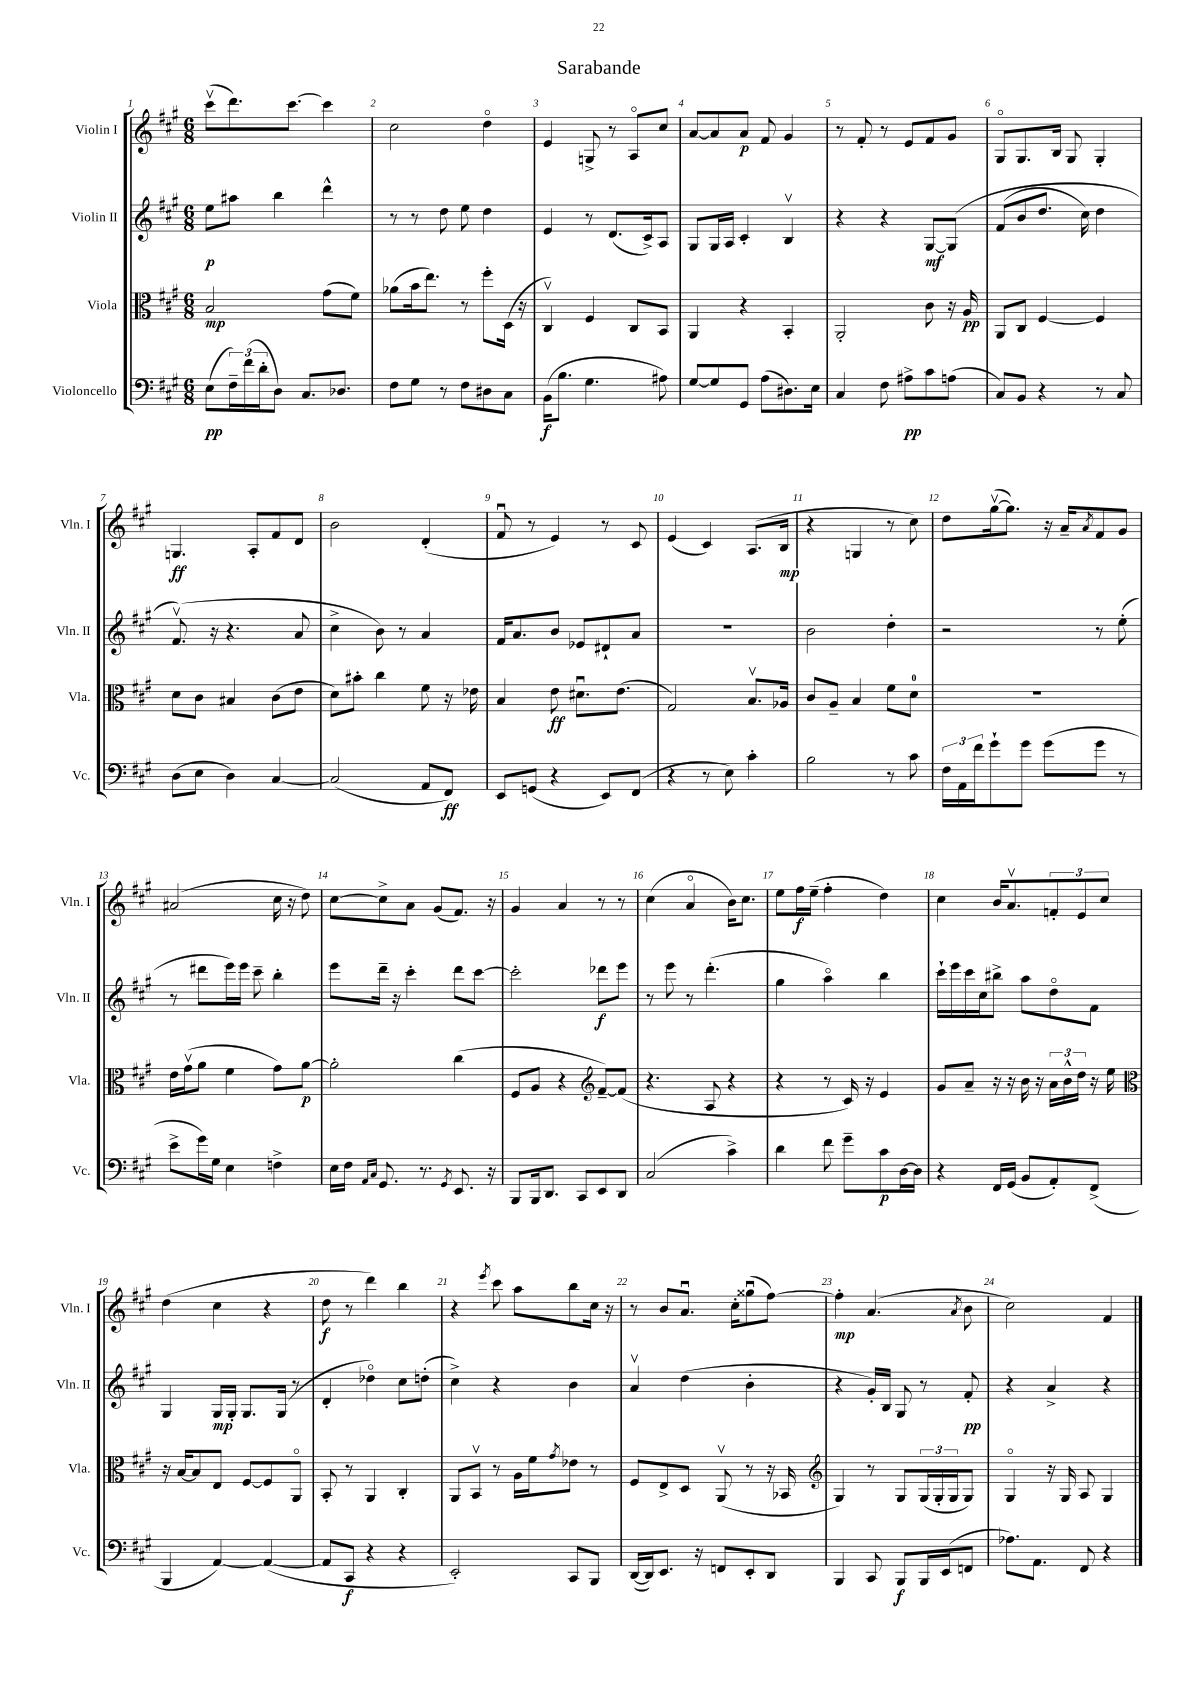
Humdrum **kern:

**kern	**dynam	**kern	**dynam	**kern	**dynam	**kern	**dynam
*part4	*part4	*part3	*part3	*part2	*part2	*part1	*part1
*staff4	*staff4	*staff3	*staff3	*staff2	*staff2	*staff1	*staff1
*I"Violoncello	*	*I"Viola	*	*I"Violin II	*	*I"Violin I	*
*I'Vc.	*	*I'Vla.	*	*I'Vln. II	*	*I'Vln. I	*
*clefF4	*	*clefC3	*	*clefG2	*	*clefG2	*
*k[f#c#g#]	*	*k[f#c#g#]	*	*k[f#c#g#]	*	*k[f#c#g#]	*
*M6/8	*	*M6/8	*	*M6/8	*	*M6/8	*
=1	=1	=1	=1	=1	=1	=1	=1
(8E\L	pp	2B/	mp	8ee\L	p	(8ccc#v\L	.
24F#~\L)	.	.	.	8aa#X\J	.	8.ddd\)	.
(24f#\	.	.	.	.	.	.	.
24d'\J	.	.	.	.	.	.	.
8D\J)	.	.	.	4bb\	.	.	.
.	.	.	.	.	.	[8.ccc#\J	.
8.C#/L	.	.	.	.	.	.	.
.	.	(8g#\L	.	4ddd^^\	.	4ccc#\]	.
8.D-X/J	.	.	.	.	.	.	.
.	.	8f#\J)	.	.	.	.	.
=2	=2	=2	=2	=2	=2	=2	=2
8F#\L	.	(8a-X\L	.	8r	.	2cc#\	.
8G#\J	.	16b\k	.	8r	.	.	.
.	.	8.ee\J)	.	.	.	.	.
8r	.	.	.	8dd\	.	.	.
8F#\L	.	8r	.	8ee\	.	.	.
8D#X\	.	8ff#'\L	.	4dd\	.	4dd\	.
8C#\J	.	(16D\Jk	.	.	.	.	.
.	.	16r	.	.	.	.	.
=3	=3	=3	=3	=3	=3	=3	=3
(16BB\KL	f	4C#v/)	.	4e/	.	4e/	.
8.B\J	.	.	.	.	.	.	.
4.G#\	.	4F#/	.	8r	.	8Gn^/	.
.	.	.	.	(8.d/L	.	8r	.
.	.	8C#/L	.	.	.	8A/L	.
.	.	.	.	16c#^/k)	.	.	.
8A#X\)	.	8BB/J	.	8A/J	.	8cc#/J	.
=4	=4	=4	=4	=4	=4	=4	=4
[8G#/L	.	4AA/	.	8G#/L	.	[8a/L	.
8G#/]	.	.	.	16G#/L	.	8a/]	.
.	.	.	.	16A/JJ	.	.	.
8GG#/J	.	4r	.	4c#'/	.	8a/J	p
(8A\L	.	.	.	.	.	8f#/	.
8.D#X\)	.	4BB'/	.	4Bv/	.	4g#/	.
16E\Jk	.	.	.	.	.	.	.
=5	=5	=5	=5	=5	=5	=5	=5
4C#/	.	2AA'/	.	4r	.	8r	.
.	.	.	.	.	.	8f#'/	.
8F#\	.	.	.	4r	.	8r	.
8A#X^\L	pp	.	.	.	.	8e/L	.
8c#\	.	8c#\	.	[8G#/L	mf	8f#/	.
(8An\J	.	16r	.	(8G#/J]	.	8g#/J	.
.	.	16A/	pp	.	.	.	.
=6	=6	=6	=6	=6	=6	=6	=6
8C#/L)	.	8AA/L	.	(8f#/L	.	8G#/L	.
8BB/J	.	8C#/J	.	8b/	.	8.G#/	.
4r	.	[4F#/	.	8.dd/J	.	.	.
.	.	.	.	.	.	16B/Jk	.
.	.	.	.	.	.	8G#/	.
.	.	.	.	16cc#\)	.	.	.
8r	.	4F#/]	.	4dd\	.	4G#'/	.
8C#/	.	.	.	.	.	.	.
!!LO:LB:g=z
=7	=7	=7	=7	=7	=7	=7	=7
(8D\L	.	8d\L	.	(8.f#v/)	.	4.Gn/	ff
8E\J	.	8c#\J	.	.	.	.	.
.	.	.	.	16r	.	.	.
4D\)	.	4B#X/	.	4.r	.	.	.
.	.	.	.	.	.	8A'/L	.
[4C#/	.	(8c#\L	.	.	.	8f#/	.
.	.	8e\J	.	8a/	.	8d/J	.
=8	=8	=8	=8	=8	=8	=8	=8
(2C#/]	.	8d\L)	.	4cc#^\	.	2b\	.
.	.	8b#X'\J	.	.	.	.	.
.	.	4cc#\	.	8b\)	.	.	.
.	.	.	.	8r	.	.	.
8AA/L	.	8f#\	.	4a/	.	(4d'/	.
8FF#/J)	ff	16r	.	.	.	.	.
.	.	16e-X\	.	.	.	.	.
=9	=9	=9	=9	=9	=9	=9	=9
8EE/L	.	4B/	.	16f#/KL	.	8f#u/	.
.	.	.	.	8.a/	.	.	.
(8GGn/J	.	.	.	.	.	8r	.
4r	.	8e\	ff	8b/J	.	4e/)	.
.	.	8.d#Xu\L	.	8e-X/L	.	.	.
8EE/L)	.	.	.	8d#X`/	.	8r	.
.	.	(8.e\J	.	.	.	.	.
(8FF#/J	.	.	.	8a/J	.	8c#/	.
=10	=10	=10	=10	=10	=10	=10	=10
4r	.	2G#/)	.	2.r	.	(4e/	.
8r	.	.	.	.	.	4c#/)	.
8E\)	.	.	.	.	.	.	.
4c#'\	.	8.Bv/L	.	.	.	(8.A/L	.
.	.	16A-X/Jk	.	.	.	16B/Jk	mp
=11	=11	=11	=11	=11	=11	=11	=11
2B\	.	8c#/L	.	2b\	.	4r	.
.	.	8A~/J	.	.	.	.	.
.	.	4B/	.	.	.	4Gn/	.
8r	.	8f#\L	.	4dd'\	.	8r	.
8c#\	.	8d\J	.	.	.	8cc#\)	.
=12	=12	=12	=12	=12	=12	=12	=12
24F#\LL	.	2.r	.	2r	.	8dd\L	.
24AA\	.	.	.	.	.	.	.
24f#\J	.	.	.	.	.	.	.
8g#`\	.	.	.	.	.	([16gg#v\k	.
.	.	.	.	.	.	8.gg#\J])	.
8g#\J	.	.	.	.	.	.	.
(8g#\L	.	.	.	.	.	16r	.
.	.	.	.	.	.	16a~/KL	.
.	.	.	.	.	.	8qa/	.
8g#\J	.	.	.	8r	.	8f#/	.
8r	.	.	.	(8ee'\	.	8g#/J	.
!!LO:LB:g=z
=13	=13	=13	=13	=13	=13	=13	=13
8e^\L	.	16e\LL	.	8r	.	(2a#X/	.
.	.	(16g#v\J	.	.	.	.	.
16g#\L)	.	8a\J	.	8ddd#X\L	.	.	.
16G#\JJ	.	.	.	.	.	.	.
4E\	.	4f#\	.	16eee\L)	.	.	.
.	.	.	.	16eee\JJ	.	.	.
.	.	.	.	8ccc#~\	.	.	.
4Fn^\	.	8g#\L)	.	4bb'\	.	16cc#\	.
.	.	.	.	.	.	16r	.
.	.	[8a\J	p	.	.	8dd\)	.
=14	=14	=14	=14	=14	=14	=14	=14
16E\LL	.	2a'\]	.	8eee\L	.	[8cc#\L	.
16F#\JJ	.	.	.	.	.	.	.
16qqAA/LL	.	.	.	.	.	.	.
16qqC#/JJ	.	.	.	.	.	.	.
8.GG#/	.	.	.	16ddd~\Jk	.	8cc#^\]	.
.	.	.	.	16r	.	.	.
.	.	.	.	4ccc#'\	.	8a\J	.
8.r	.	.	.	.	.	.	.
.	.	.	.	.	.	(8g#/L	.
8qGG#/	.	.	.	.	.	.	.
8.EE/	.	(4cc#\	.	8ddd\L	.	8.f#/J)	.
.	.	.	.	[8ccc#\J	.	.	.
16r	.	.	.	.	.	16r	.
=15	=15	=15	=15	=15	=15	=15	=15
8BBB/L	.	8F#/L	.	2ccc#'\]	.	4g#/	.
16BBB/k	.	8A/J	.	.	.	.	.
8.DD/J	.	.	.	.	.	.	.
.	.	4r	.	.	.	4a/	.
8CC#/L	.	.	.	.	.	.	.
*	*	*clefG2	*	*	*	*	*
8EE/	.	[8f#~/L)	.	8ddd-X\L	f	8r	.
8DD/J	.	(8f#/J]	.	8eee\J	.	8r	.
=16	=16	=16	=16	=16	=16	=16	=16
(2C#/	.	4.r	.	8r	.	(4cc#\	.
.	.	.	.	8eee\	.	.	.
.	.	.	.	8r	.	4a/	.
.	.	8A/	.	(4.ddd'\	.	.	.
4c#^\)	.	4r	.	.	.	16b\KL)	.
.	.	.	.	.	.	8.cc#\J	.
=17	=17	=17	=17	=17	=17	=17	=17
4d\	.	4r	.	4gg#\	.	8ee\L	.
.	.	.	.	.	.	16ff#\L	f
.	.	.	.	.	.	(16ee~\JJ	.
8f#\	.	8r	.	4aa\)	.	4ff#'\	.
8g#~\L	.	16c#/)	.	.	.	.	.
.	.	16r	.	.	.	.	.
8c#\	p	4e/	.	4bb\	.	4dd\)	.
[16D\L	.	.	.	.	.	.	.
16D\JJ]	.	.	.	.	.	.	.
=18	=18	=18	=18	=18	=18	=18	=18
4r	.	8g#/L	.	16ccc#`\LL	.	4cc#\	.
.	.	.	.	16eee\	.	.	.
.	.	8a~/J	.	16ccc#\	.	.	.
.	.	.	.	16cc#\J	.	.	.
16FF#/LL	.	16r	.	8bb#X^\J	.	16b/KL	.
(16GG#/JJ	.	16r	.	.	.	8.av/	.
8BB/L	.	16b\	.	8aa\L	.	.	.
.	.	16r	.	.	.	.	.
8AA'/)	.	24a\LL	.	8dd\	.	12fn'/	.
.	.	24b^^\	.	.	.	.	.
.	.	24dd\JJ	.	.	.	12e/	.
(8FF#^/J	.	16r	.	8f#\J	.	.	.
.	.	.	.	.	.	12cc#/J	.
.	.	16ee\	.	.	.	.	.
!!LO:LB:g=z
=19	=19	=19	=19	=19	=19	=19	=19
*	*	*clefC3	*	*	*	*	*
4BBB/	.	16r	.	4G#/	.	(4dd\	.
.	.	[16B/KL	.	.	.	.	.
.	.	8B/]	.	.	.	.	.
[4AA/)	.	8E/J	.	16G#/LL	mp	4cc#\	.
.	.	.	.	16G#'/JJ	.	.	.
.	.	[8F#/L	.	8.G#/L	.	.	.
(4AA/_	.	8F#/]	.	.	.	4r	.
.	.	.	.	(16G#/Jk	.	.	.
.	.	8AA/J	.	8r	.	.	.
=20	=20	=20	=20	=20	=20	=20	=20
8AA/L]	.	8BB'/	.	4d'/	.	8dd\	f
8CC#/J	f	8r	.	.	.	8r	.
4r	.	4AA/	.	4dd-X\)	.	4ddd\)	.
4r	.	4C#'/	.	8cc#\L	.	4bb\	.
.	.	.	.	(8ddn'\J	.	.	.
=21	=21	=21	=21	=21	=21	=21	=21
2EE'/)	.	8AA/L	.	4cc#^\)	.	4r	.
.	.	8BBv/J	.	.	.	.	.
.	.	.	.	.	.	8qeee/	.
.	.	8r	.	4r	.	8ccc#\	.
.	.	16A\LL	.	.	.	8aa\L	.
.	.	16f#\J	.	.	.	.	.
.	.	8qg#/	.	.	.	.	.
8CC#/L	.	8e-X\J	.	4b\	.	8bb\	.
8BBB/J	.	8r	.	.	.	16cc#\Jk	.
.	.	.	.	.	.	16r	.
=22	=22	=22	=22	=22	=22	=22	=22
([16DD/LL	.	8F#/L	.	4av/	.	8r	.
16DD/J])	.	.	.	.	.	.	.
8.EE/J	.	8E^/	.	.	.	8b/L	.
.	.	8D/J	.	(4dd\	.	8.au/J	.
16r	.	.	.	.	.	.	.
8FFn/L	.	(8AAv/	.	.	.	.	.
.	.	.	.	.	.	16cc#'\KL	.
8EE'/	.	8r	.	4b'\	.	(8gg##Xu\	.
8DD/J	.	16r	.	.	.	[8ff#\J)	.
.	.	16BB-X/	.	.	.	.	.
=23	=23	=23	=23	=23	=23	=23	=23
*	*	*clefG2	*	*	*	*	*
4BBB/	.	4G#/)	.	4r	.	4ff#'\]	mp
8CC#/	.	8r	.	16g#'/LL)	.	(4.a/	.
.	.	.	.	16B/JJ	.	.	.
8BBB/L	f	8G#/L	.	8G#/	.	.	.
16BBB/L	.	(24G#/L	.	8r	.	.	.
.	.	24G#'/	.	.	.	.	.
(16EE/J	.	.	.	.	.	.	.
.	.	24G#/J	.	.	.	.	.
.	.	.	.	.	.	8qa/	.
8FFn/J	.	8G#/J)	.	8f#'/	pp	8b\	.
=24	=24	=24	=24	=24	=24	=24	=24
8.A-X\L)	.	4G#/	.	4r	.	2cc#\)	.
8.AA\J	.	.	.	.	.	.	.
.	.	16r	.	4a^/	.	.	.
.	.	16G#/	.	.	.	.	.
8FF#/	.	8A/	.	.	.	.	.
4r	.	4G#/	.	4r	.	4f#/	.
==	==	==	==	==	==	==	==
*-	*-	*-	*-	*-	*-	*-	*-
